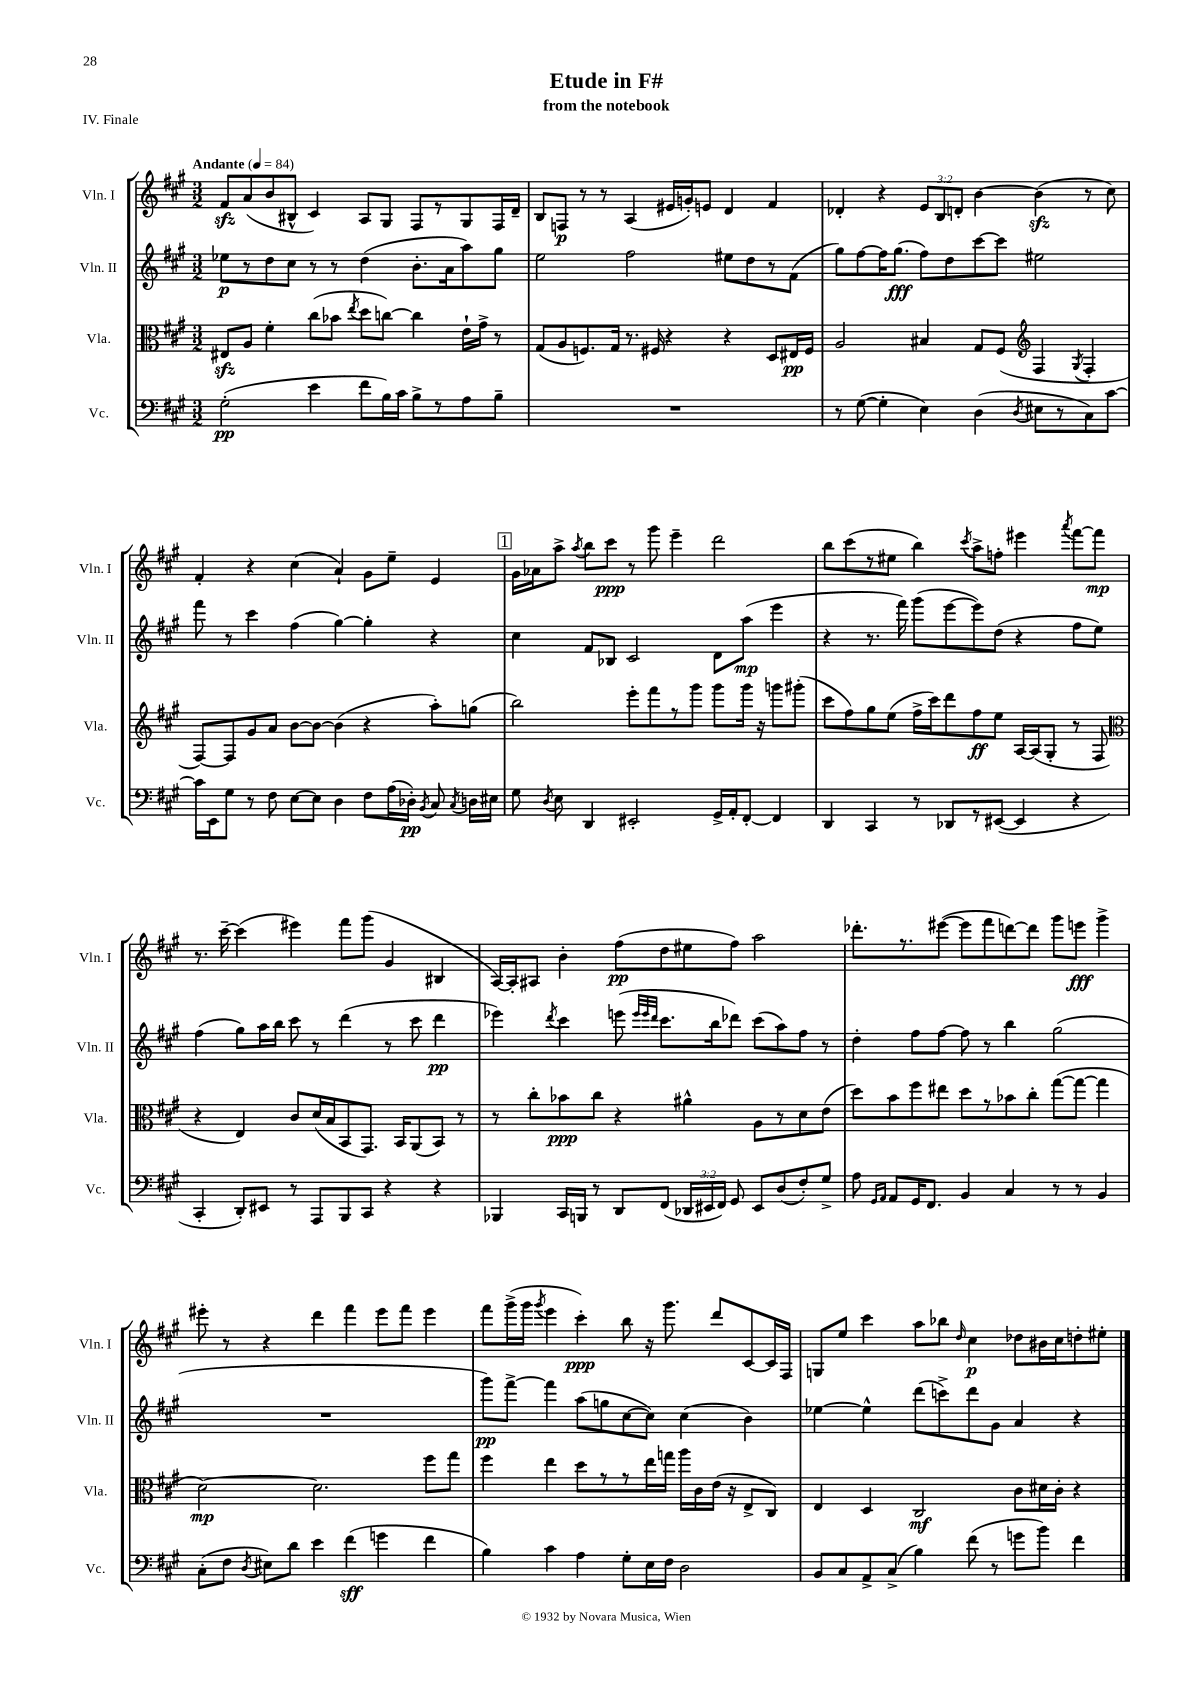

**kern	**kern	**kern	**kern
*staff4	*staff3	*staff2	*staff1
*clefF4	*clefC3	*clefG2	*clefG2
*k[f#c#g#]	*k[f#c#g#]	*k[f#c#g#]	*k[f#c#g#]
*M3/2	*M3/2	*M3/2	*M3/2
*MM84	*MM84	*MM84	*MM84
(2G#'	8E#	8ee-	8f#
.	8A	8r	(8a
.	4f#'	8dd	8b
.	.	8cc#	8B#^^
4e	(8cc#	8r	4c#)
.	8b-	8r	.
.	8qee	.	.
8f#	8dd	(4dd	8A
16B)	[8cc)	.	8G#
16c#	.	.	.
8B^	4cc]	8.b'	8F#
8r	.	.	8r
.	.	16a	.
8A	16e`	8aa)	8G#
.	16g#^	.	.
8B~	8r	8gg#	16F#
.	.	.	16d~
=	=	=	=
1.r	(8G#	2ee	8B
.	8A	.	8F
.	8.F)	.	8r
.	.	.	8r
.	16G#	.	.
.	8.r	2ff#	(4A
.	16F#	.	.
.	4r	.	16e#
.	.	.	16g')
.	.	.	8e
.	4r	8ee#	4d
.	.	8dd	.
.	8D	8r	4f#
.	16E#	(8f#	.
.	16F#	.	.
=	=	=	=
8r	2A	8gg#)	4d-'
([8G#	.	[8ff#	.
4G#']	.	16ff#]	4r
.	.	(8.gg#	.
4E)	4B#	8ff#)	12e
.	.	.	12B
.	.	8dd	.
.	.	.	12d'
(4D	8G#	[8ccc#	[4b
.	(8F#	8ccc#]	.
*	*clefG2	*	*
8qD	.	.	.
8E#	4F#	2ee#	(4b]
8r	.	.	.
.	8qG#	.	.
8C#)	4F#'	.	8r
[8c#	.	.	8cc#)
=	=	=	=
16c#]	[8F#)	8fff#	4f#'
16EE	.	.	.
8G#	8F#]	8r	.
8r	8g#	4ccc#	4r
8F#	8a	.	.
[8E	[8b	(4ff#	(4cc#
8E]	8b_	.	.
4D	(4b]	[4gg#)	4a`)
8F#	4r	4gg#']	8g#
(16A	.	.	8ee~
16D-')	.	.	.
8qBB	.	.	.
8C#	8aa')	4r	4e
8qC#	.	.	.
16D	(8gg	.	.
16E#	.	.	.
=	=	=	=
8G#	2bb)	4cc#	16g#
.	.	.	16a-
8qD	.	.	.
8E	.	.	8aa^
.	.	.	8qaa
4DD	.	8f#	8bb
.	.	8B-	8ccc#
2EE#'	8eee'	2c#	8r
.	8fff#	.	8ggg#
.	8r	.	4eee~
.	8ggg#	.	.
16GG#^	8ggg#	8d	2ddd
16AA'	.	.	.
[8FF#'	16ggg#	(8aa	.
.	16r	.	.
4FF#]	8ggg	4eee	.
.	(8ggg#'	.	.
=	=	=	=
4DD	8ccc#	4r	8bb
.	8ff#)	.	(8ccc#
4CC#	8gg#	8.r	8r
.	(8ee	.	8ee#
.	.	16fff#)	.
8r	16ff#^	(8ggg#	4bb)
.	16ccc#)	.	.
8DD-	8ddd	[8eee	.
.	.	.	8qccc#
8r	8ff#	8eee])	8aa^
([8EE#	8ee	(8dd	8ff'
4EE#]	[16A	4r	4eee#
.	(16A]	.	.
.	8G#'	.	.
.	.	.	8qaaa
4r	8r	8ff#	[8fff#
.	8F#	8ee)	8fff#]
=	=	=	=
*	*clefC3	*	*
4CC#'	4r	(4ff#	8.r
.	.	.	[16ccc#~
8DD')	4E)	8gg#)	(4ccc#]
8EE#	.	16aa	.
.	.	16bb	.
8r	8c#	8ccc#	4eee#)
8AAA	(16d	8r	.
.	16B	.	.
8BBB	8BB	(4ddd	8fff#
8CC#	8.GG#)	.	(8ggg#
4r	.	8r	4g#
.	16BB	.	.
.	(8AA	8ccc#	.
4r	8BB)	4ddd	4B#
.	8r	.	.
=	=	=	=
4BBB-	8r	4eee-)	[16A)
.	.	.	16A']
.	8cc#'	.	8A#
.	.	8qddd	.
16CC#	8b-	4ccc#	4b'
16BBB	.	.	.
8r	8cc#	.	.
8DD	4r	(8eee	(8ff#
.	.	32qqeee	.
.	.	32qqeee	.
.	.	32qqddd	.
(8FF#	.	8.ccc#	8dd
24DD-	4a#^^	.	8ee#
24EE#	.	.	.
.	.	16bb	.
24FF#)	.	.	.
8GG#	.	8ddd-)	8ff#)
8EE#	8A	(8ccc#	2aa
(8D	8r	8aa)	.
8F#')	8d	8ff#	.
8G#^	(8e	8r	.
=	=	=	=
8A	8dd)	4dd'	8.ddd-'
16qqGG#	.	.	.
16qqAA	.	.	.
8AA	8b	.	.
.	.	.	8.r
16GG#	8ff#	8ff#	.
8.FF#	.	.	.
.	8ee#	[8ff#	([8eee#
4BB	8dd	8ff#]	8eee#]
.	8r	8r	8fff#
4C#	8b-	4bb	[8ddd)
.	8cc#'	.	8ddd]
8r	([8gg#	(2gg#	8ggg#
8r	8gg#_	.	8eee
4BB	4gg#]	.	4ggg#^
=	=	=	=
(8C#'	[2d)	1.r	8eee#'
8F#	.	.	8r
8qD	.	.	.
8E#)	.	.	4r
8d	.	.	.
4e	2.d]	.	4ddd
(4f#	.	.	4fff#
4g	.	.	8eee#
.	.	.	8fff#
4f#	8ff#	.	4eee#
.	8gg#	.	.
=	=	=	=
4B)	4ff#	8ggg#)	8fff#
.	.	[8fff#^	(16ggg#^
.	.	.	16ggg#
.	.	.	8qggg#
4c#	4ee	4fff#]	4eee
4A	8dd	(8aa	4ccc#')
.	8r	8gg	.
8G#'	8r	[8cc#	8bb
16E	16ee	8cc#])	16r
16F#	16gg	.	8.ggg#
2D	16aa	(4cc#	.
.	16c#	.	.
.	(16e	.	8ddd
.	16r	.	.
.	8E^	4b)	[8c#
.	8C#)	.	16c#]
.	.	.	16F#
=	=	=	=
8BB	4E	[4ee-	8G
8C#	.	.	8ee
8AA^	4D	4ee-^^]	4ccc#
(8C#^	.	.	.
4B)	2C#	(8ddd	8aa
.	.	8ccc^)	8bb-
.	.	.	16qqdd
(8f#	.	8ddd	4cc#
8r	.	8g#	.
8g	8c#	4a	8dd-
8b)	16d#	.	16b#
.	16c#'	.	16cc#
4f#	4r	4r	8dd'
.	.	.	8ee#'
==	==	==	==
*-	*-	*-	*-
